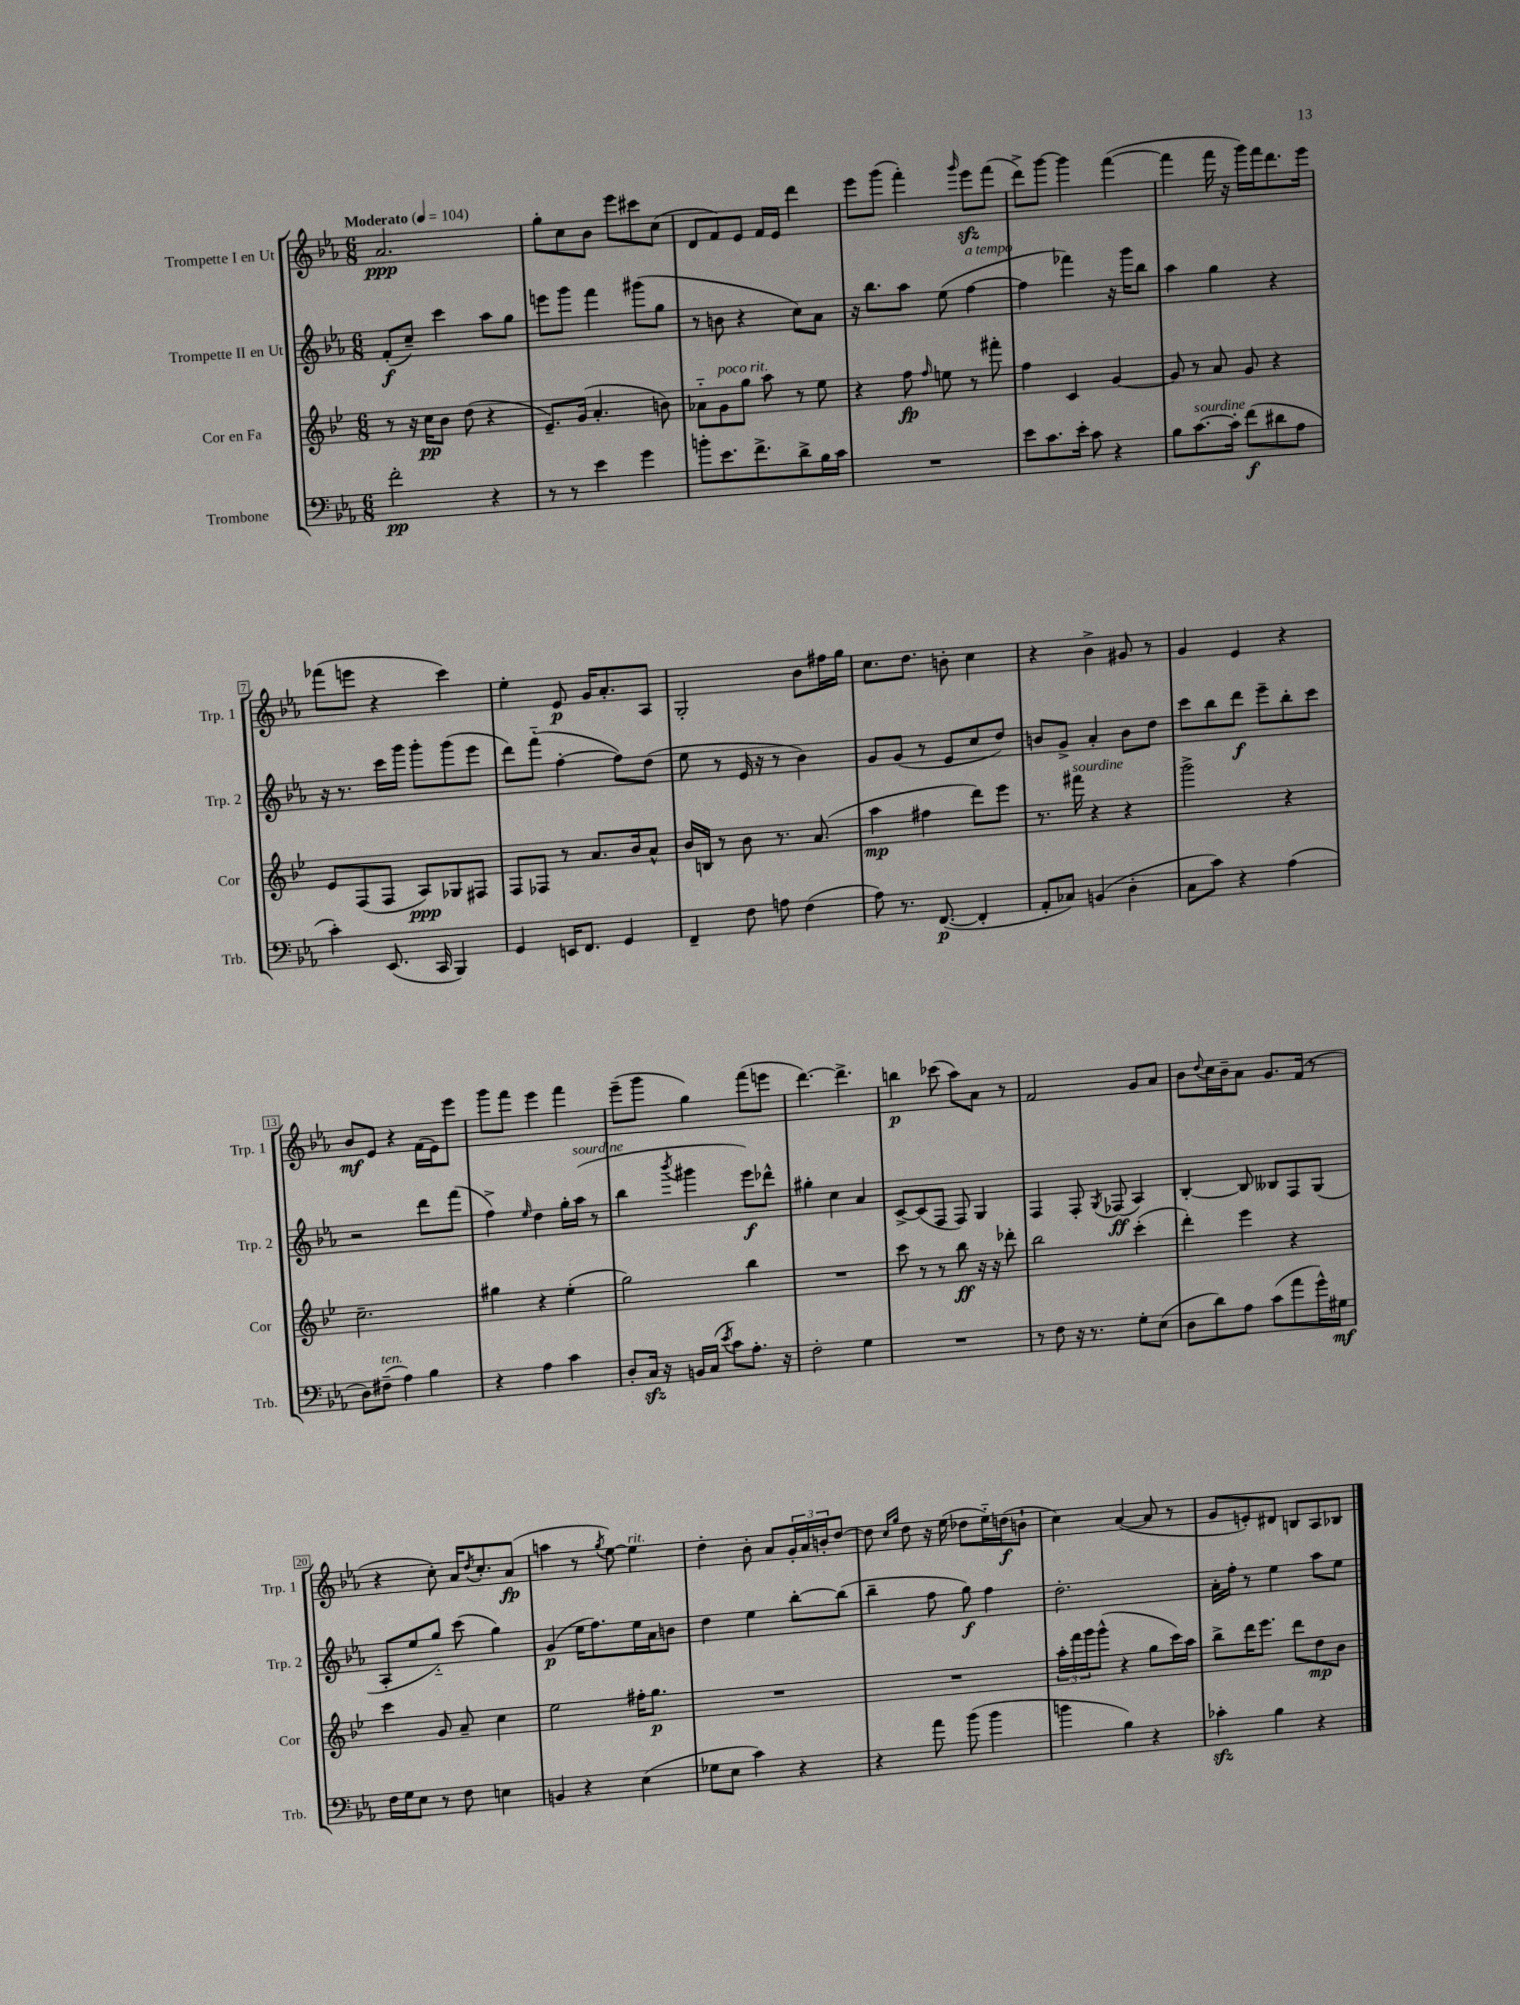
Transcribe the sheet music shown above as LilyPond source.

<<
\new StaffGroup <<
\new Staff = "s0" \with { instrumentName = "Trompette I en Ut" shortInstrumentName = "Trp. 1" } {
    \clef treble \key ees \major \numericTimeSignature \time 6/8 \tempo "Moderato" 4 = 104
    aes'2.\ppp |
    g''8-. c''8 bes'8 ees'''8 cis'''8 c''8( |
    d'8 f'8) ees'8 f'16 ees'16 d'''4 |
    ees'''8 g'''8( f'''4-.) \grace { g'''16 } ees'''8\sfz f'''8( |
    d'''8->) g'''8~ g'''4 f'''4~( |
    f'''4 f'''16 r16 g'''16) f'''16 d'''8. ees'''16 |
    fes'''8( e'''8 r4 c'''4) |
    ees''4-. ees'8\p g'16 aes'8.-. aes8 |
    g2-. bes'8 fis''16 g''16 |
    c''8. d''8. b'8-. c''4 |
    r4 bes'4-> gis'8 r8 |
    g'4 ees'4 r4 |
    bes'8\mf ees'8 r4 f'16( ees'16) ees'''8 |
    g'''8 f'''8 ees'''4 f'''4 |
    ees'''8--( g'''8 g''4) f'''8( e'''8 |
    d'''4.~) d'''4.-> |
    b''4\p ces'''8( aes''8) aes'8 r8 |
    f'2 g'8 aes'8 |
    bes'8 \appoggiatura { d''8 } c''16 bes'16-- aes'8 g'8. f'16( r8 |
    r4 c''8-.) aes'16 \acciaccatura { d''8 } c''8.-. aes'8\fp( |
    a''4 r8 \acciaccatura { g''8 } ees''8~) ees''4^\markup { \italic "rit." } |
    d''4-. bes'8-. aes'8 \tuplet 3/2 { g'16-. aes'16 b'16-. } d''8~ |
    d''8 \grace { c''16 g''16 } d''8 r16 ees''16( des''8 ees''16-_) d''16\f( b'8-! |
    c''4) aes'4~( aes'8 r8 |
    g'8 e'8-.) dis'8 b8 aes8 bes8 \bar "|." |
}
\new Staff = "s1" \with { instrumentName = "Trompette II en Ut" shortInstrumentName = "Trp. 2" } {
    \clef treble \key ees \major \numericTimeSignature \time 6/8
    f'8-.\f( c''8--) c'''4 aes''8 g''8 |
    e'''8 g'''8 f'''4 gis'''8( g''8 |
    r8 b'8 r4 c''8) aes'8 |
    r16 bes''8. aes''8 ees''8( f''4~^\markup { \italic "a tempo" } |
    f''4 fes'''4) r16 g'''16 bes''8 |
    aes''4 g''4 r4 |
    r16 r8. c'''16 g'''16 g'''8-. g'''8( ees'''8 |
    d'''8) f'''8-_( f''4~-. f''8) d''8( |
    ees''8 r8 ees'16 r16 r8 bes'4) |
    g'8 g'8( r8 ees'8 c''8 d''8) |
    b'8 g'8-> aes'4-. b'8 d''8 |
    c'''8 bes''8 d'''8\f ees'''8-- bes''8-. c'''8 |
    r2 d'''8 f'''8( |
    f''4->) \grace { ees''16 } d''4 g''16-. aes''16^\markup { \italic "sourdine" }( r8 |
    bes''4 \acciaccatura { bes'''8 } gis'''4 ees'''8\f) des'''8-^ |
    gis''4-. c''4 aes'4 |
    c'8~-> c'8( f8 f8) g4 |
    f4 f8-. \acciaccatura { g8 } fes8\ff( aes4) |
    bes4~-. bes8 beses8 f8 g8( |
    aes8-. ees''8 g''8-_) c'''8( g''4) |
    g'4\p( ees''16 f''8.) ees''16 aes'16 b'8 |
    d''4 ees''4 bes''8~-. bes''8( |
    bes''4-- f''8 g''8\f) f''4 |
    d''2.-. |
    aes'16-. f''16-. r8 ees''4 aes''8 ees''8 \bar "|." |
}
\new Staff = "s2" \with { instrumentName = "Cor en Fa" shortInstrumentName = "Cor" } {
    \clef treble \key bes \major \numericTimeSignature \time 6/8
    r8 r16 c''16\pp bes'8 d''8( r4 |
    ees'8.--) g'16( a'4.-. b'8) |
    aes'8-_ g'8^\markup { \italic "poco rit." } g''8 a''8 r8 ees''8 |
    r4 f''8\fp \grace { f''16 } e''8 r8 fis'''8-. |
    f''4 c'4 g'4~ |
    g'8 r8 a'8 g'8 r4 |
    ees'8 f8( f8 a8\ppp) ges8 fis8 |
    f8 fes8 r8 a'8. bes'16 a'8-^ |
    bes'16 b16 r8 bes'8 r8. a'8.( |
    a''4\mp fis''4 d'''8) ees'''8 |
    r8. fis'''16^\markup { \italic "sourdine" } r4 r4 |
    g'''2-> r4 |
    c''2.-- |
    gis''4 r4 ees''4-.( |
    g''2) bes''4 |
    R2. |
    c'''8 r8 r8 bes''8\ff r16 r16 des'''8-. |
    bes''2 c'''4-.( |
    d'''4-.) ees'''4 r4 |
    c'''4 g'8 a'8-- c''4 |
    ees''2 fis''16-. g''8.\p |
    R2. |
    R2. |
    \tuplet 3/2 { a''16-. f'''16 g'''16 } g'''8-^( r4 g''8 c'''16) a''16 |
    bes''8-> d'''16 ees'''8. d'''8 d''8\mp bes'8 \bar "|." |
}
\new Staff = "s3" \with { instrumentName = "Trombone" shortInstrumentName = "Trb." } {
    \clef bass \key ees \major \numericTimeSignature \time 6/8
    f'2-.\pp r4 |
    r8 r8 ees'4 g'4 |
    b'8-. ees'8. f'8.-> d'8-> bes16 c'16 |
    R2. |
    ees'8 c'8. ees'16-. c'8 r4 |
    bes8 c'8.~^\markup { \italic "sourdine" } c'16-. f'8\f( dis'8 aes8 |
    c'4-.) ees,8.( c,16 bes,,4) |
    g,4 e,16 f,8. g,4 |
    f,4-- f8 a8 f4( |
    aes8) r8. f,8.~\p( f,4-. |
    aes,8-. ces8) b,4( d4-. |
    c8 c'8) r4 aes4( |
    d8) fis8--^\markup { \italic "ten." }( aes4) bes4 |
    r4 aes4 c'4 |
    d8-. c16\sfz r16 b,16 c16( \acciaccatura { ees'8 } c'8) aes8.-. r16 |
    f2-. g4 |
    R2. |
    r8 f8 r16 r8. g8-. ees8( |
    d8 d'8) aes8 c'8( aes'8 g'16-^) gis16\mf |
    f16 g16 ees8 r8 f8 e4 |
    b,4 r4 ees4( |
    ges8 ees8 c'4) r4 |
    r4 aes'8 bes'8( bes'4 |
    b'4 bes4) r4 |
    ces'4-.\sfz bes4 r4 \bar "|." |
}
>>
>>
\layout { \context { \Score \override BarNumber.stencil = #(make-stencil-boxer 0.1 0.3 ly:text-interface::print) } }
